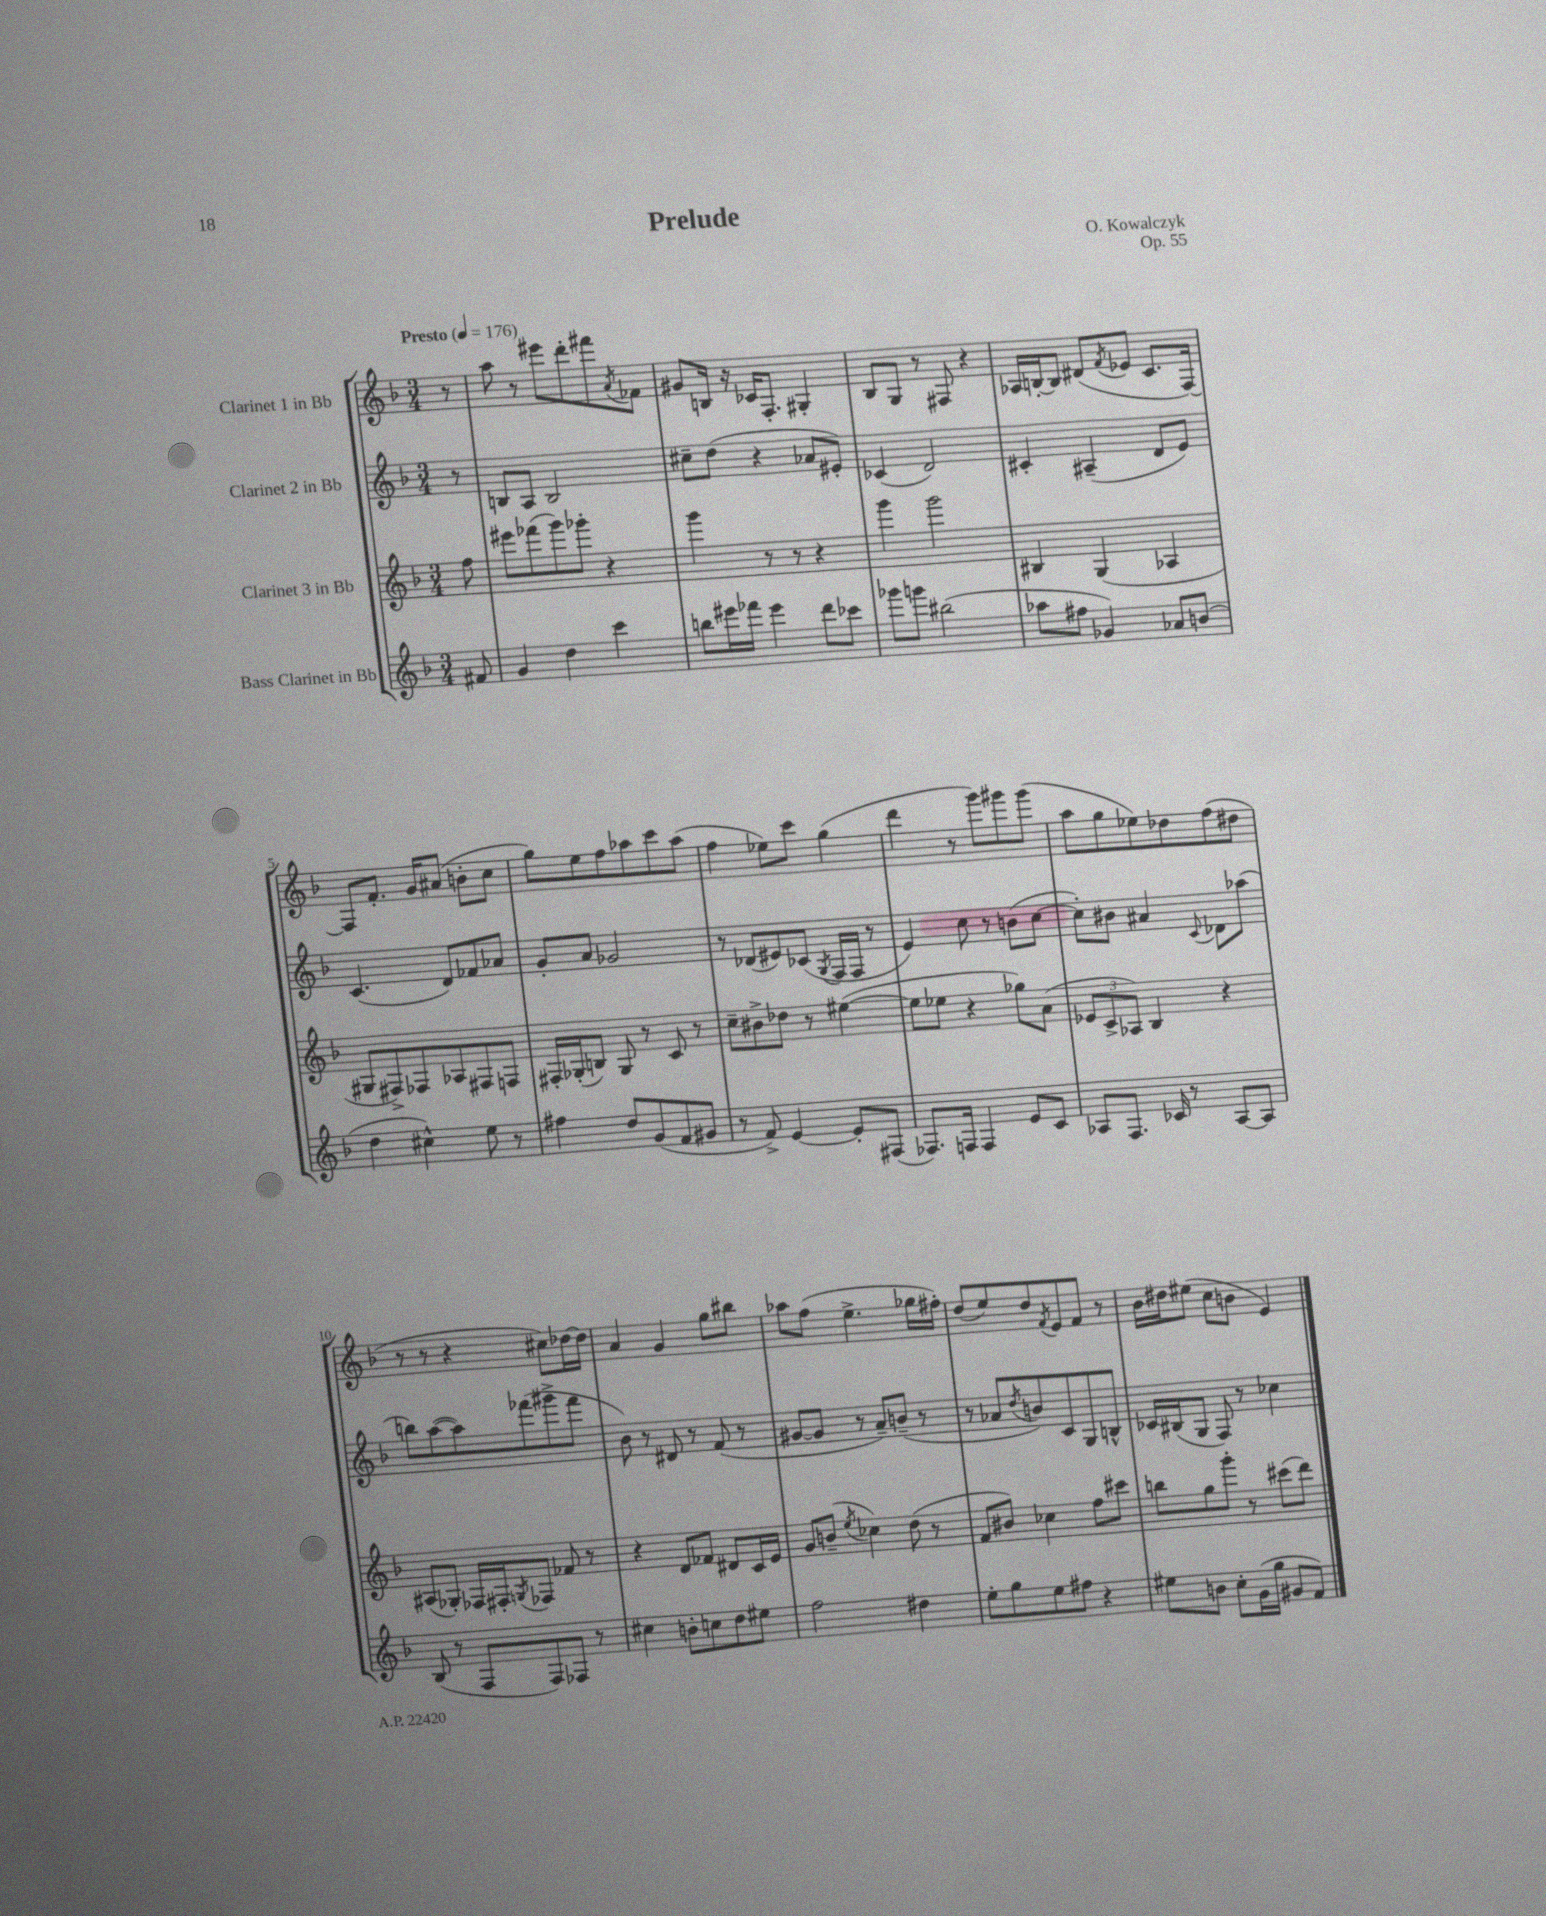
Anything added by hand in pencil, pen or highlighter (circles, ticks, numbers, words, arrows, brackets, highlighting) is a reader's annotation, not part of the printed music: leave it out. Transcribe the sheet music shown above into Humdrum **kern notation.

**kern	**kern	**kern	**kern
*part4	*part3	*part2	*part1
*staff4	*staff3	*staff2	*staff1
*I"Bass Clarinet in Bb	*I"Clarinet 3 in Bb	*I"Clarinet 2 in Bb	*I"Clarinet 1 in Bb
*clefG2	*clefG2	*clefG2	*clefG2
*k[b-]	*k[b-]	*k[b-]	*k[b-]
*M3/4	*M3/4	*M3/4	*M3/4
*MM176	*MM176	*MM176	*MM176
=	=	=	=
!	!	!	!LO:TX:a:B:t=Presto
8f#X/	8ff\	8r	8r
=1	=1	=1	=1
4g/	8eee#X\L	8Bn/L	8aa\
.	(8fff-X\	8A/J	8r
4dd\	8ggg\)	2B/	8eee#X\L
.	8ggg-X'\J	.	8ddd'\
4ccc\	4r	.	8fff#X\
.	.	.	8qa/
.	.	.	8f-X\J
=2	=2	=2	=2
8bbn\L	4ggg\	8cc#X~\L	8g#X/L
16eee#X\L	.	(8dd\J	16Bn/Jk
16fff-X\JJ	.	.	16r
4eee#\	8r	4r	16c-X/KL
.	.	.	8.F'/J
.	8r	.	.
8ddd\L	4r	8a-X/L	4G#X'/
8ccc-X\J	.	8e#X'/J)	.
=3	=3	=3	=3
8ggg-X\L	4ggg\	(4c-X/	8B-/L
8gggn\J	.	.	8G/J
(2bb#X\	2ggg\	2d/)	8r
.	.	.	8F#X/
.	.	.	4r
=4	=4	=4	=4
8aa-X\L	4B#X/	4c#X'/	16A-X/LL
.	.	.	[16Bn'/J
8ff#X\J	.	.	8B/J]
4g-X/)	(4G/	(4A#X~/	(8d#X/L
.	.	.	8qf/
.	.	.	8e-X/J
8a-X/L	4A-X/	8d/L	8.c/L
(8bn/J	.	8e/J)	.
.	.	.	[16F/Jk)
!!LO:LB:g=z
=5	=5	=5	=5
4dd\	8G#X/L	(4.c/	8F/L]
.	8F#X^/)	.	8.f'/J
4cc#X^^\)	8F-X/	.	.
.	.	.	16g/KL
.	8A-X/	8d/L)	(8a#X/J
8ee\	8F#X/	8f-X/	8bn'\L
8r	8Fn/J	8a-X/J	8cc\J
=6	=6	=6	=6
4ff#X\	16F#X'/LL	8g'/L	8gg\L)
.	(16G-X'/J	.	.
.	8Bn/J)	8a/J	8ee\
8dd/L	8G-/	2g-X/	8ff\
(8g/	8r	.	8aa-X\
8f/	8c/	.	8ccc\
8g#X/J	8r	.	(8aa-\J
=7	=7	=7	=7
8r	8cc~\L	8r	4ff\
8f^/)	8b#X^\	(8d-X/L	.
[4e/	8dd-X\J	8e#X/)	8ee-X\L)
.	8r	(8c-X/J	8ccc\J
.	.	8qG/	.
8e'/L]	([4ee#X\	16F/LL	(4gg\
.	.	16F/JJ	.
(8F#X/J	.	8r	.
=8	=8	=8	=8
8.F-X/L)	8ee#\L]	4e/)	4ddd\
.	8ee-X\J	.	.
16Fn/Jk	.	.	.
4F/	4r	8cc\	8r
.	.	8r	8ggg\L)
8e/L	8gg-X\L)	(8bn\L	8ggg#X\
8c/J	(8a\J	[8cc\J	(8ggg#\J
=9	=9	=9	=9
8A-X/L	12e-X/L	8cc'\L])	8aa\L
.	12c^/	.	.
8.F/J	.	8b#X\J	8gg\
.	12A-X/J)	.	.
.	4B-/	4a#X/	8ee-X\)
16c-X/	.	.	.
8r	.	.	8dd-X\
.	.	8qqc/	.
[8A-/L	4r	8d-X\L	(8ff\
8A-/J]	.	(8aa-X\J	8dd#X\J
!!LO:LB:g=z
=10	=10	=10	=10
(8B-/	(8A#X/L	8bbn\L)	8r
8r	8G-X'/J)	([8aa\	8r
8F/L	16F-X/LL	8aa\])	4r
.	16F#X'/J	.	.
.	8qGn/	.	.
8F/)	8F-X/J	(8fff-X\	.
8F-X/J	8f-X/	8ggg#X^\	8cc#X\L)
8r	8r	8fff-\J	[16dd-X\L
.	.	.	16dd-\JJ]
=11	=11	=11	=11
4cc#X\	4r	8b-\)	4a/
.	.	8r	.
8bn'\L	8d/L	8d#X/	4g/
8ccn\	8f-X/J	8r	.
8dd\	8d#X/L	(8f/	8gg\L
8ee#X\J	16c/L	8r	8bb#X\J
.	16e/JJ	.	.
=12	=12	=12	=12
2ff\	8g/L	[8g#X/L	8aa-X\L
.	(8bn~/J	8g#/J]	(8ff\J
.	8qee/	.	.
.	4cc-X\)	8r	4.ee^\
.	.	8a~/L)	.
4dd#X\	(8dd\	(8bn~/J	.
.	8r	8r	16gg-X\LL
.	.	.	16ff#X'\JJ)
=13	=13	=13	=13
8ee'\L	8f/L	8r	(8dd/L
8gg\	8b#X/J)	8a-X/L	8ee/)
.	.	8qdd/	.
8ee\	4cc-X\	8bn/)	8dd/
.	.	.	8qf/
8ff#X\J	.	8c/	8e/
4r	8ff\L	8G/	8f/J
.	8ccc#X\J	8Bn^^/J	8r
=14	=14	=14	=14
8ee#X\L	8bbn\L	16c-X/LL	16b-\LL
.	.	(16B#X/J	16dd#X\J
8bn\J	8gg\	8G/J	(8ee#X\J
8cc'\L	8ggg'\J	8F/)	8cc\L
(16g\L	8r	8r	8bn\J
16gg\JJ	.	.	.
8g#X/L	(8ccc#X\L	4cc-X\	4e/)
8f/J)	8ddd\J)	.	.
==	==	==	==
*-	*-	*-	*-
